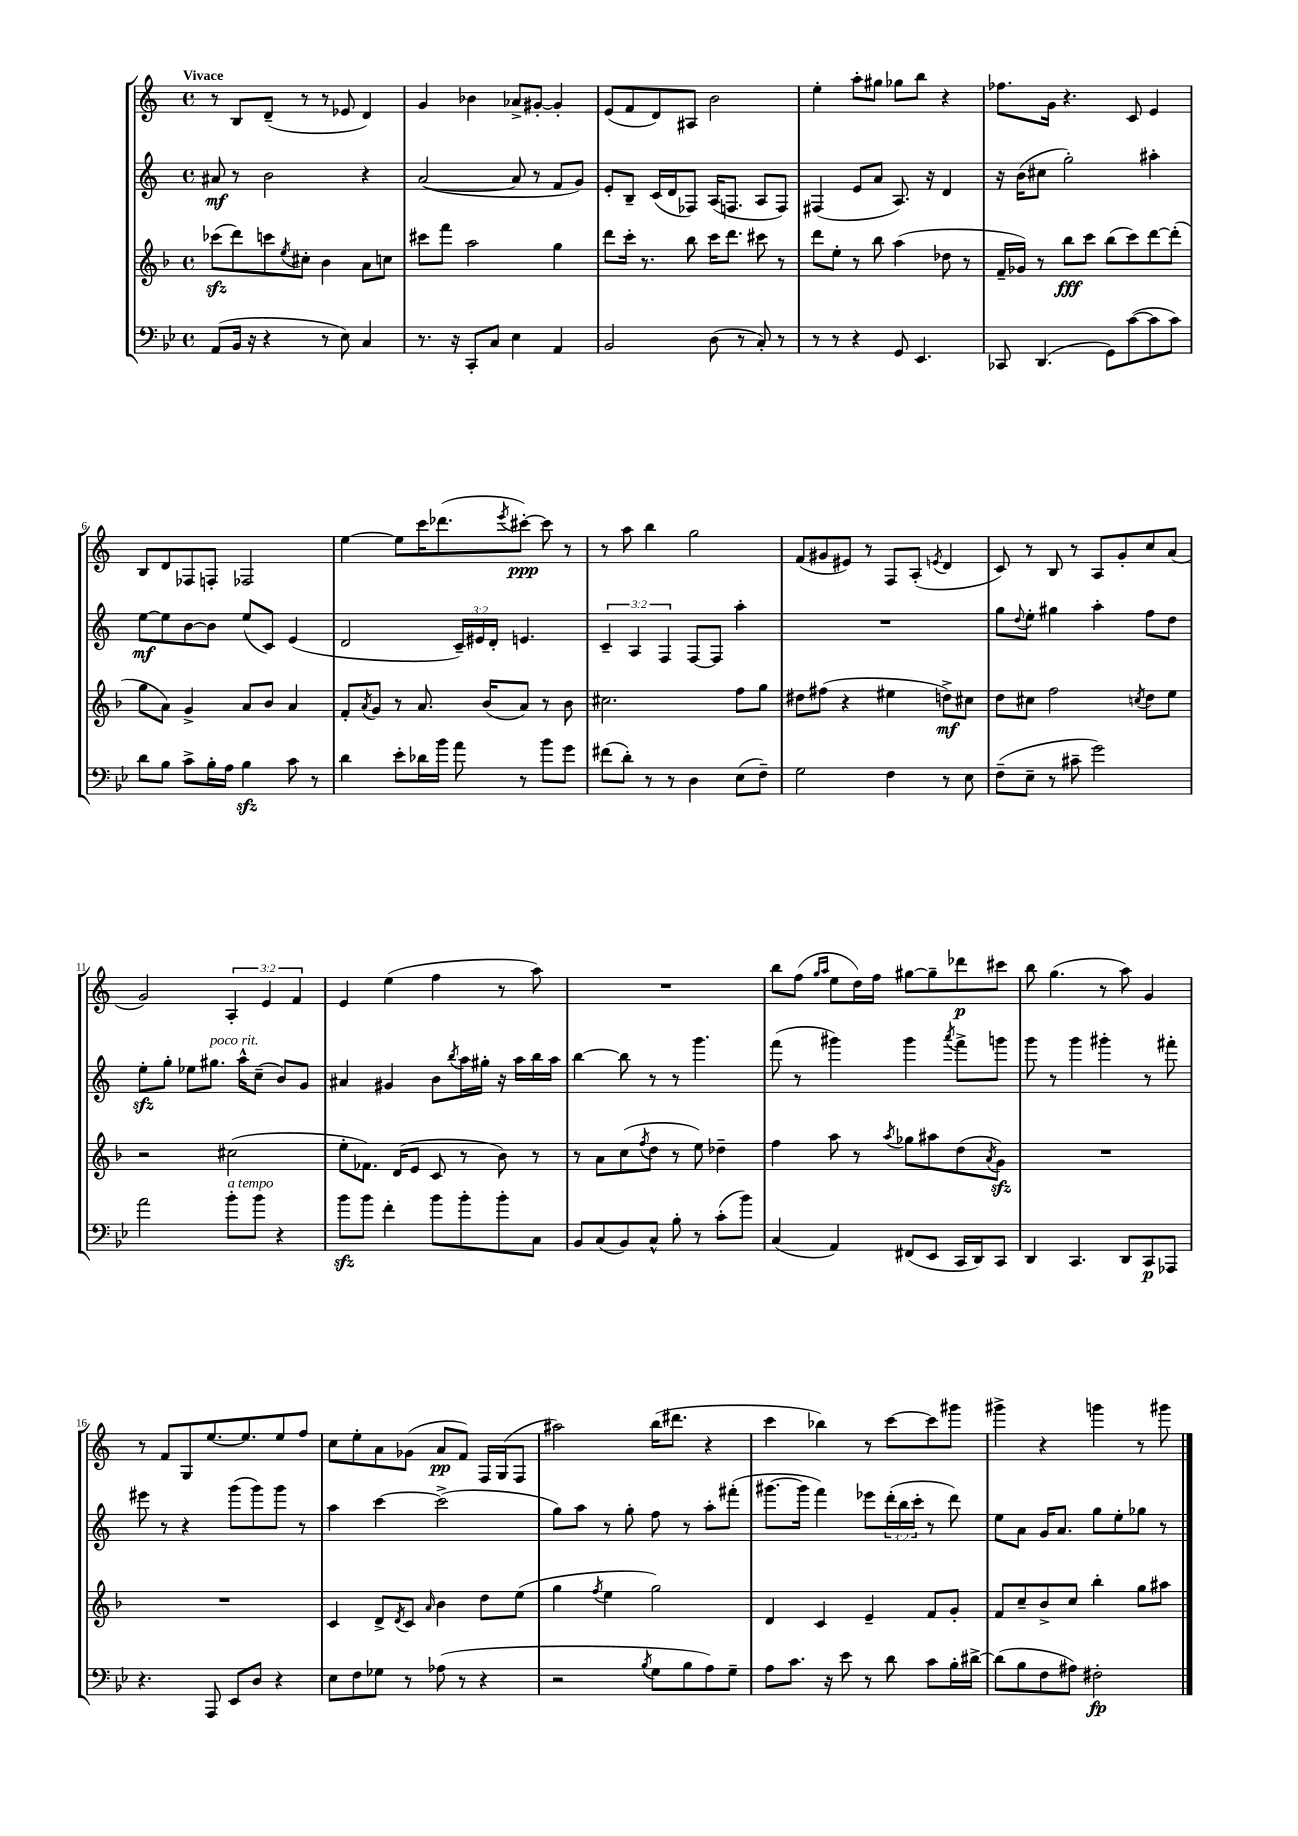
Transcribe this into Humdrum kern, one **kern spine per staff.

**kern	**kern	**kern	**kern
*staff4	*staff3	*staff2	*staff1
*clefF4	*clefG2	*clefG2	*clefG2
*k[b-e-]	*k[b-]	*k[]	*k[]
*M4/4	*M4/4	*M4/4	*M4/4
*met(c)	*met(c)	*met(c)	*met(c)
(8AA/L	(8ccc-\L	8a#/	8r
16BB-/Jk	8ddd\)	8r	8B/L
16r	.	.	.
4r	8ccc\	2b\	(8d~/J
.	8qee/	.	.
.	8cc#'\J	.	8r
8r	4b-\	.	8r
8E-\)	.	.	8e-/
4C/	8a\L	4r	4d/)
.	8cc\J	.	.
=	=	=	=
8.r	8ccc#\L	([2a/	4g/
.	8fff\J	.	.
16r	.	.	.
8CC'/L	2aa\	.	4b-\
8C/J	.	.	.
4E-\	.	8a/]	8a-^/L
.	.	8r	[8g#'/J
4AA/	4gg\	8f/L	4g#'/]
.	.	8g/J)	.
=	=	=	=
2BB-/	8ddd\L	8e'/L	(8e/L
.	16ccc'\Jk	8B~/J	8f/
.	8.r	.	.
.	.	(16c/LL	8d/)
.	.	16d/J	.
.	8bb-\	8F-/J)	8A#/J
(8D\	16ccc\LK	(16A/LK	2b\
.	8.ddd\J	8.F/J	.
8r	.	.	.
8C'/)	8ccc#\	8A/L	.
8r	8r	8F/J)	.
=	=	=	=
8r	8ddd\L	(4F#/	4ee'\
8r	8ee'\J	.	.
4r	8r	8e/L	8aa'\L
.	8bb-\	8a/J	8gg#\J
8GG/	(4aa\	8.A/)	8gg-\L
4.EE-/	.	.	8bb\J
.	.	16r	.
.	8dd-\	4d/	4r
.	8r	.	.
=	=	=	=
8CC-/	16f~/LL	16r	8.ff-\L
.	16g-/JJ)	(16b\LK	.
(4.DD/	8r	8cc#\J	.
.	.	.	16g\Jk
.	8bb-\L	2gg'\)	4.r
.	8ccc\J	.	.
8GG\L)	(8bb-\L	.	.
([8c\	8ccc\)	.	8c/
8c\]	[8ddd\	4aa#'\	4e/
8c\J)	(8ddd'\]J	.	.
=	=	=	=
8d\L	8gg\L	[8ee\L	8B/L
8B-\J	8a\J)	8ee\]	8d/
8c^\L	4g^/	[8b\	8F-/
16B-'\L	.	8b\]J	8F'/J
16A\JJ	.	.	.
4B-\	8a/L	(8ee/L	2F-/
.	8b-/J	8c/J)	.
8c\	4a/	(4e/	.
8r	.	.	.
=	=	=	=
4d\	8f'/L	2d/	[4ee\
.	8qa/	.	.
.	8g/J	.	.
8e-'\L	8r	.	8ee\]L
16d-\L	8.a/	.	16ccc\K
16b-\JJ	.	.	(8.ddd-\
8a\	.	24c~/LL)	.
.	.	24e#/	.
.	(16b-/LK	.	.
.	.	24d'/JJ	.
.	.	.	8qeee/
8r	8a/J)	4.e/	[8ccc#'\J)
8b-\L	8r	.	8ccc#\]
8g\J	8b-\	.	8r
=	=	=	=
(8f#\L	2.cc#\	6c~/	8r
8d'\J)	.	.	8aa\
.	.	6A/	.
8r	.	.	4bb\
.	.	6F/	.
8r	.	.	.
4D\	.	[8F/L	2gg\
.	.	8F/]J	.
(8E-\L	8ff\L	4aa'\	.
8F~\J)	8gg\J	.	.
=	=	=	=
2G\	8dd#\L	1r	(8f/L
.	(8ff#\J	.	8g#/
.	4r	.	8e#/J)
.	.	.	8r
4F\	4ee#\	.	8F/L
.	.	.	(8A'/J
.	.	.	8qe/
8r	8dd^\L)	.	4d/
8E-\	8cc#\J	.	.
=	=	=	=
(8F~\L	8dd\L	8gg\L	8c/)
.	.	8qqdd/	.
8E-~\J	8cc#\J	8ee'\J	8r
8r	2ff\	4gg#\	8B/
8c#~\	.	.	8r
2g\)	.	4aa'\	8A/L
.	.	.	8g'/
.	8qcc/	.	.
.	8dd\L	8ff\L	8cc/
.	8ee\J	8dd\J	(8a/J
=	=	=	=
2a\	2r	8ee'\L	2g/)
.	.	8gg'\J	.
.	.	8ee-\L	.
.	.	8.gg#\J	.
8b-'\L	(2cc#\	.	6A'/
.	.	16aa^^\LK	.
8b-\J	.	(8cc~\J	.
.	.	.	6e/
4r	.	8b/L)	.
.	.	.	6f/
.	.	8g/J	.
=	=	=	=
8b-\L	8ee'\L	4a#/	4e/
8b-\J	8.f-\J)	.	.
4f'\	.	4g#/	(4ee\
.	(16d/LK	.	.
.	8e/J	.	.
8b-\L	8c/	8b\L	4ff\
.	.	8qbb/	.
8b-'\	8r	16aa\L	.
.	.	16gg#'\JJ	.
8b-'\	8b-\)	16r	8r
.	.	16aa\LL	.
8C\J	8r	16bb\	8aa\)
.	.	16aa\JJ	.
=	=	=	=
8BB-/L	8r	[4bb\	1r
(8C/	8a\L	.	.
8BB-/)	(8cc\	8bb\]	.
.	8qff/	.	.
8C^^/J	8dd\J	8r	.
8B-'\	8r	8r	.
8r	8ee\)	4.ggg\	.
(8c'\L	4dd-~\	.	.
8b-\J)	.	.	.
=	=	=	=
(4C/	4ff\	(8fff\	8bb\L
.	.	8r	(8ff\J
.	.	.	16qqgg/LL
.	.	.	16qqaa/JJ
4AA/)	8aa\	4ggg#\)	8ee\L
.	8r	.	16dd\L)
.	.	.	16ff\JJ
.	8qaa/	.	.
(8FF#/L	8gg-\L	4ggg#\	[8gg#\L
8EE-/J	8aa#\	.	8gg#~\]
.	.	8qaaa/	.
16CC/LL	(8dd\	8fff^\L	8ddd-\
16DD/J)	.	.	.
.	8qa/	.	.
8CC/J	8g\J)	8ggg\J	8ccc#\J
=	=	=	=
4DD/	1r	8ggg\	8bb\
.	.	8r	(4.gg\
4.CC/	.	4ggg\	.
.	.	4ggg#'\	8r
8DD/L	.	.	8aa\)
8CC/	.	8r	4g/
8AAA-/J	.	8fff#'\	.
=	=	=	=
4.r	1r	8eee#\	8r
.	.	8r	8f/L
.	.	4r	8G/
8AAA/	.	.	[8.ee/
8EE-/L	.	(8ggg\L	.
.	.	.	8.ee/]
8D/J	.	8ggg\)	.
4r	.	8ggg\J	8ee/
.	.	8r	8ff/J
=	=	=	=
8E-\L	4c/	4aa\	8cc\L
8F\	.	.	8ee'\
8G-\J	8d^/L	[4ccc\	8a\
.	8qd/	.	.
8r	8c/J	.	(8g-\J
.	16qqa/	.	.
(8A-\	4b-\	(2ccc^\]	8a/L
8r	.	.	8f/J)
4r	8dd\L	.	16F/LL
.	.	.	(16G/J
.	(8ee\J	.	8F/J
=	=	=	=
2r	4gg\	8gg\L)	2aa#\)
.	.	8aa\J	.
.	8qff/	.	.
.	4ee\	8r	.
.	.	8gg'\	.
8qB-/	.	.	.
8G\L	2gg\)	8ff\	(16bb\LK
.	.	.	8.ddd#\J
8B-\	.	8r	.
8A\)	.	8aa'\L	4r
8G~\J	.	(8fff#'\J	.
=	=	=	=
8A\L	4d/	[8.ggg#\L	4ccc\
8.c\J	.	.	.
.	.	16ggg#\]Jk	.
.	4c/	4fff\)	4bb-\)
16r	.	.	.
8e-\	.	.	.
8r	4e~/	8eee-\L	8r
8d\	.	(24ddd'\L	[8ccc\L
.	.	24bb\	.
.	.	24ccc'\JJ	.
8c\L	8f/L	8r	8ccc\]
16B-'\L	8g'/J	8ddd\)	8ggg#\J
[16d#^\JJ	.	.	.
=	=	=	=
(8d#\]L	8f/L	8ee\L	4ggg#^\
8B-\	8cc~/	8a\J	.
8F\	8b-^/	16g/LK	4r
.	.	8.a/J	.
8A#\J)	8cc/J	.	.
2F#'\	4bb-'\	8gg\L	4ggg\
.	.	8ee'\	.
.	8gg\L	8gg-\J	8r
.	8aa#\J	8r	8ggg#\
==	==	==	==
*-	*-	*-	*-
